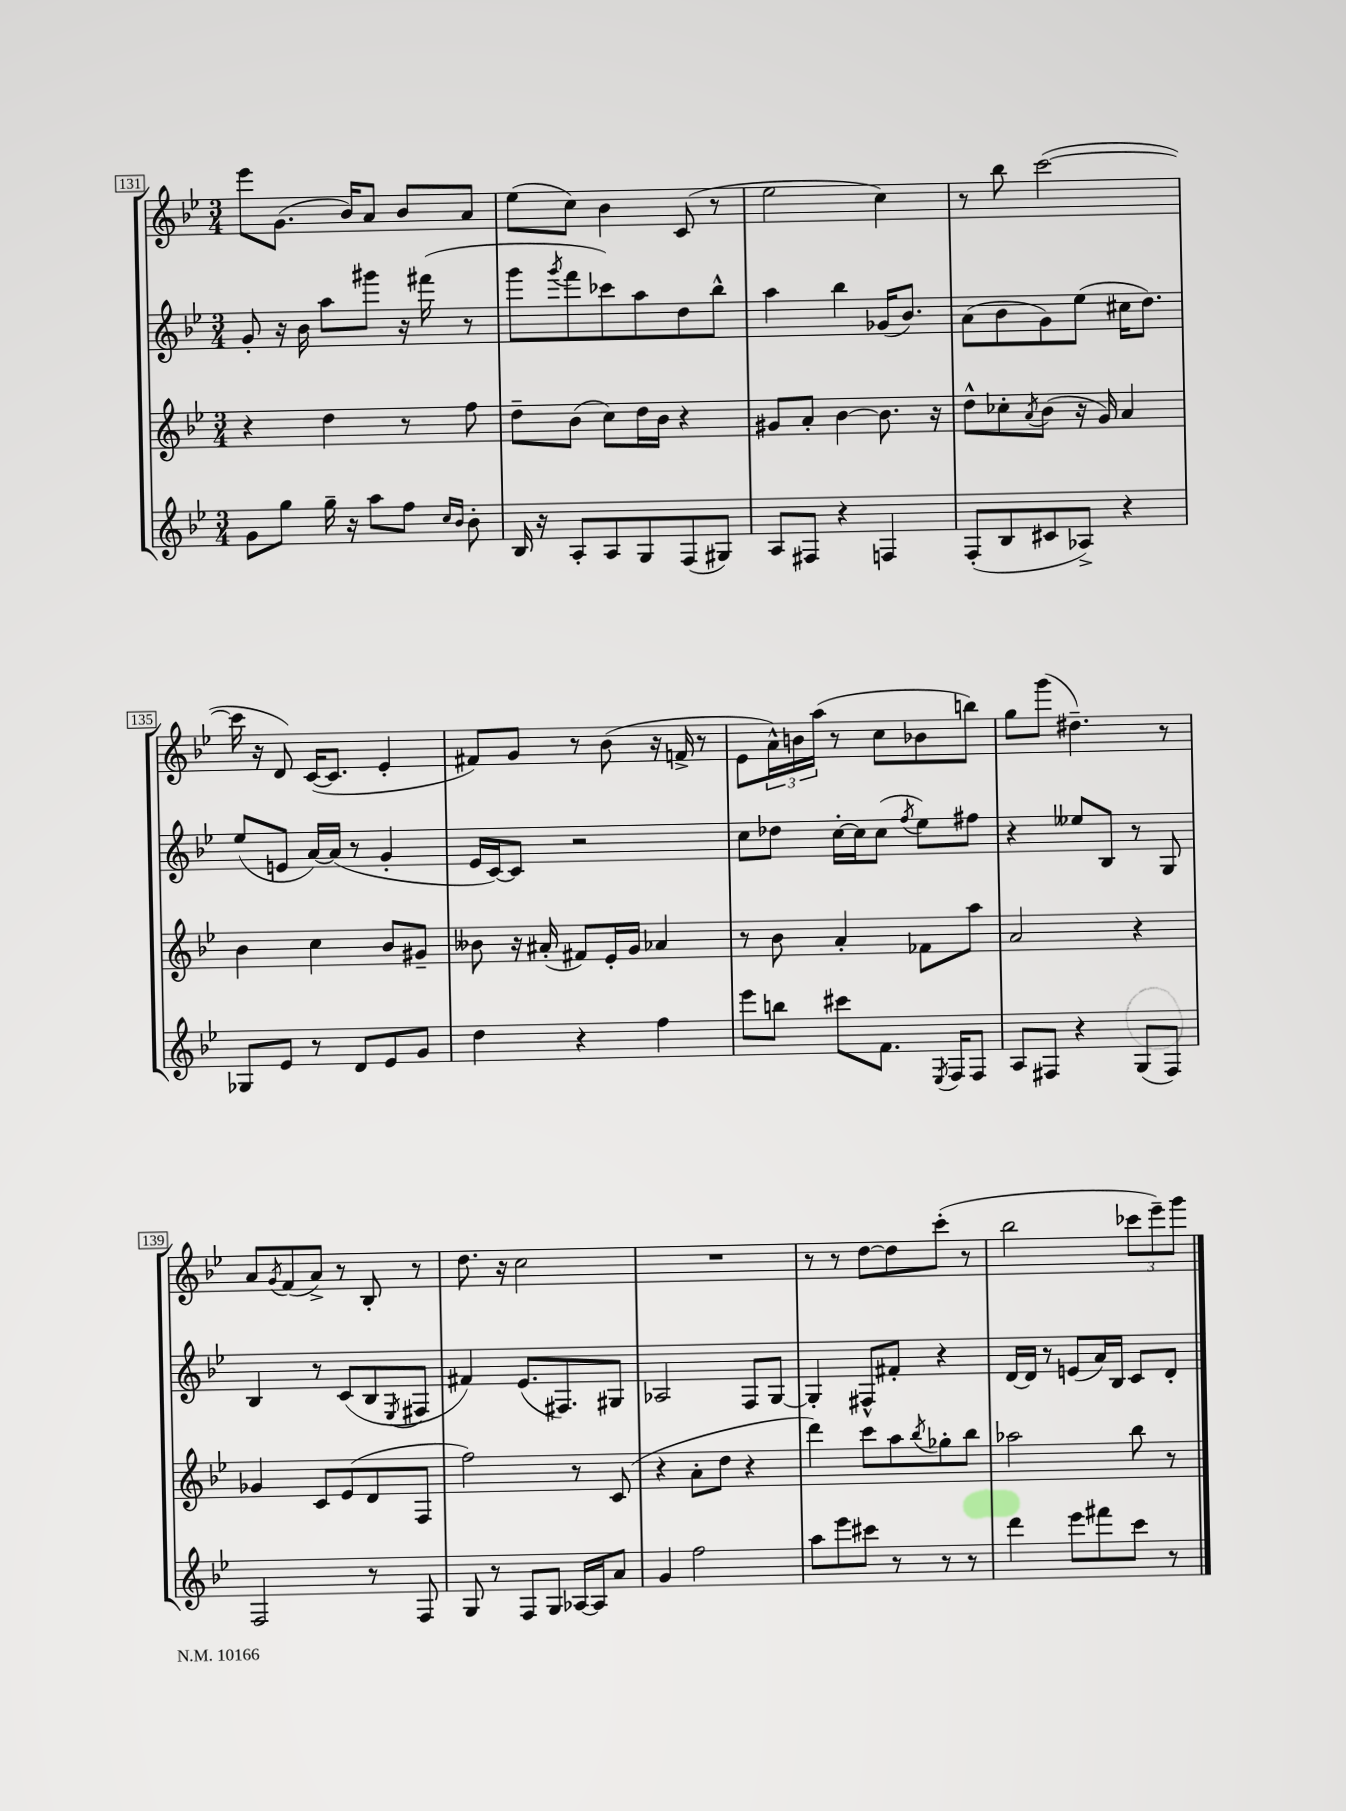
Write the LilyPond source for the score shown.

<<
\new StaffGroup <<
\new Staff = "s0" {
    \clef treble \key bes \major \numericTimeSignature \time 3/4
    ees'''8 g'8.( bes'16) a'8 bes'8 a'8 |
    ees''8( c''8) bes'4 c'8( r8 |
    ees''2 c''4) |
    r8 bes''8 c'''2~( |
    c'''16 r16 d'8) c'16~( c'8. ees'4-. |
    fis'8) g'8 r8 bes'8( r16 f'16-> r8 |
    ees'8 \tuplet 3/2 { a'16-^) b'16 a''16( } r8 c''8 bes'8 b''8) |
    g''8 g'''8( dis''4.--) r8 |
    a'8 \acciaccatura { g'8 } f'8( a'8->) r8 bes8-. r8 |
    d''8. r16 c''2 |
    R2. |
    r8 r8 d''8~ d''8 c'''8-.( r8 |
    bes''2 \tuplet 3/2 { ces'''8 ees'''8--) g'''8 } \bar "|." |
}
\new Staff = "s1" {
    \clef treble \key bes \major \numericTimeSignature \time 3/4
    g'8-. r16 bes'16 a''8 gis'''8 r16 fis'''16( r8 |
    g'''8 \acciaccatura { g'''8 } f'''8 ces'''8) a''8 d''8 bes''8-^ |
    a''4 bes''4 ges'16( bes'8.) |
    a'8( bes'8 g'8) ees''8( cis''16 d''8.) |
    ees''8( e'8 a'16~) a'16( r8 g'4-. |
    ees'16 c'16~) c'8 r2 |
    c''8 des''8 c''16~-. c''16 c''8( \acciaccatura { f''8 } ees''8) fis''8 |
    r4 eeses''8 bes8 r8 g8 |
    bes4 r8 c'8( bes8 \acciaccatura { ees8 } fis8 |
    fis'4) ees'8.( fis8.) gis8 |
    aes2 f8 g8~ |
    g4-. fis8-^ fis'8-. r4 |
    d'16~ d'16 r8 e'8( a'16) bes16 c'8 d'8-. \bar "|." |
}
\new Staff = "s2" {
    \clef treble \key bes \major \numericTimeSignature \time 3/4
    r4 d''4 r8 f''8 |
    d''8-- bes'8( c''8) d''16 bes'16 r4 |
    gis'8 a'8-. bes'4~ bes'8. r16 |
    d''8-^ ces''8-. \acciaccatura { a'8 } bes'8( r16 g'16) a'4 |
    bes'4 c''4 bes'8 gis'8-- |
    beses'8 r16 ais'16-.( fis'8) ees'16-. g'16 aes'4 |
    r8 bes'8 a'4-. fes'8 a''8 |
    a'2 r4 |
    ges'4 c'8 ees'8( d'8 f8 |
    f''2) r8 c'8( |
    r4 a'8-. d''8 r4 |
    d'''4) c'''8 a''8 \acciaccatura { bes''8 } ges''8-. bes''8 |
    aes''2 bes''8 r8 \bar "|." |
}
\new Staff = "s3" {
    \clef treble \key bes \major \numericTimeSignature \time 3/4
    g'8 g''8 g''16-- r16 a''8 f''8 \grace { c''16 bes'16 } bes'8-. |
    bes16 r16 a8-. a8 g8 f8( gis8) |
    a8 fis8 r4 f4 |
    f8-.( bes8 cis'8 aes8->) r4 |
    ges8 ees'8 r8 d'8 ees'8 g'8 |
    d''4 r4 f''4 |
    ees'''8 b''8 cis'''8 f'8. \acciaccatura { ees8 } f16 f8 |
    a8 fis8 r4 g8( fis8) |
    f2 r8 f8 |
    g8 r8 f8 g8 aes16~ aes16 a'8 |
    g'4 f''2 |
    a''8 ees'''8 cis'''8 r8 r8 r8 |
    d'''4 ees'''8 fis'''8 c'''8 r8 \bar "|." |
}
>>
>>
\layout { \context { \Score currentBarNumber = #131 \override BarNumber.stencil = #(make-stencil-boxer 0.1 0.3 ly:text-interface::print) } }
